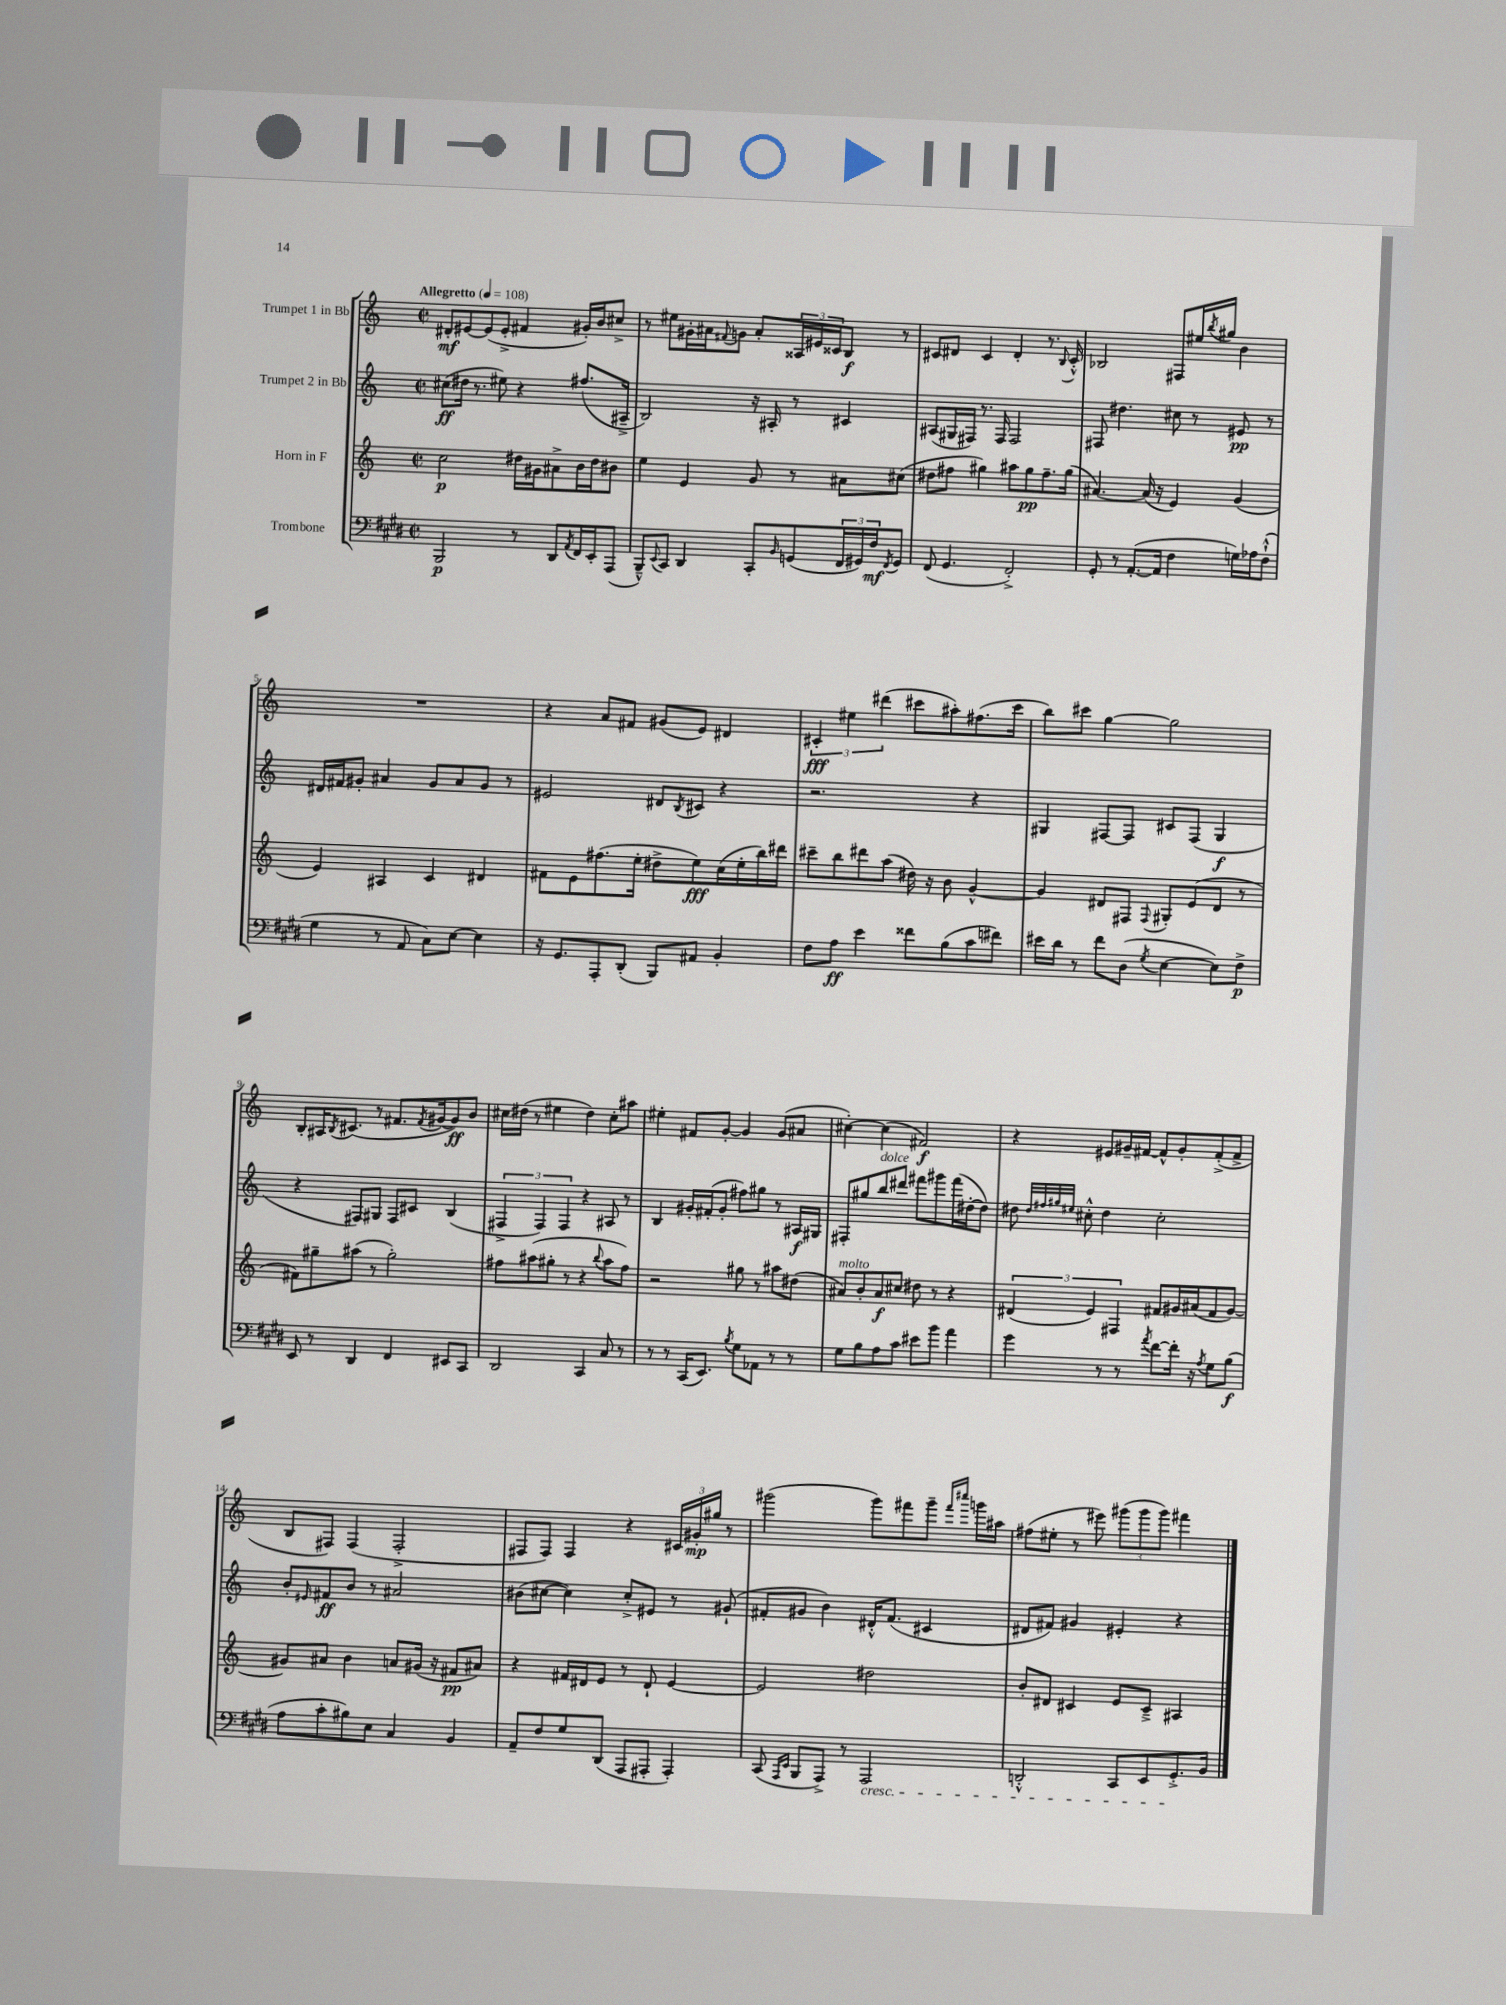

**kern	**kern	**kern	**kern
*staff4	*staff3	*staff2	*staff1
*clefF4	*clefG2	*clefG2	*clefG2
*k[f#c#g#d#]	*k[]	*k[]	*k[]
*M2/2	*M2/2	*M2/2	*M2/2
*met(c|)	*met(c|)	*met(c|)	*met(c|)
*MM108	*MM108	*MM108	*MM108
2BBB/	2cc\	(8cc#\L	8d#'/L
.	.	16dd#\Jk	[8e#/
.	.	8.r	.
.	.	.	(8e#/]
.	.	8ee#\)	8e#'^/J
8r	16dd#\LL	4r	4f#/
.	16g#\J	.	.
8DD#/L	8a#^\	.	.
8qAA/	.	.	.
16FF#/L	16b\L	(8.ff#/L	16g#'/LL)
16EE'/J	16dd#\J	.	16b/J
(8AAA/J	8b#\J	.	8cc#^/J
.	.	16A#~^/Jk	.
=	=	=	=
8BBB~^^/L)	4ee\	2B/)	8r
8qqEE/	.	.	.
8CC#/J	.	.	8ee#\L
4DD#/	4e/	.	16g#'\L
.	.	.	16a#\J
.	.	.	8qqf#/
.	.	.	8g\J
8CC#'/L	8g/	16r	8a#'/L
.	.	16A#'/	.
16qqBB/	.	.	.
(8GG/	8r	8r	24A##/L
.	.	.	24e#/
.	.	.	24c##/J
24FF#/L	8a#\L	4c#/	8B/J
24GG#/)	.	.	.
24F#/J	.	.	.
8qFF#/	.	.	.
8GG#/J	(8cc#\J	.	8r
=	=	=	=
(8FF#/	8dd#\L	(8A#/L	8c#/L
4.GG#/	8ff#\J	16G#/L	8d#/J
.	.	16F#/JJ)	.
.	4gg#\)	8.r	4c#/
.	.	16F#/	.
2FF#'^/)	8aa#\L	2F#/	4d#'/
.	8gg#\	.	.
.	8.ff#~\	.	8.r
.	.	.	8qqB/
.	(16gg#\Jk	.	16c#'^^/
=	=	=	=
8GG#'/	[4.a#/)	8F#/	2B-/
8r	.	4.dd#\	.
([8.AA'/L	.	.	.
.	(16a#/]	.	.
16AA/]Jk	16r	.	.
4F#\	4e/)	8cc#\	8F#/L
.	.	8r	16ee#/L
.	.	.	8qbb/
.	.	.	16gg#/JJ
16G\LL)	(4g/	8e#/	4b\
16A-\J	.	.	.
(8F#`^^\J	.	8r	.
=	=	=	=
4G#\	4e/)	16d#/LL	1r
.	.	16f#/J	.
.	.	8g#'/J	.
8r	4A#/	4a#/	.
8AA/	.	.	.
8C#\L)	4c/	8g#/L	.
[8E\J	.	8a#/	.
4E\]	4d#/	8g#/J	.
.	.	8r	.
=	=	=	=
16r	8f#\L	2e#/	4r
8.GG#/L	.	.	.
.	8e\	.	.
8AAA'/	(8.ff#\	.	8a/L
(8DD#'/J	.	.	8f#/J
.	16ee'\Jk	.	.
8BBB/L)	8dd#^\L	8d#/L	(8g#/L
.	.	8qB/	.
8AA#/J	8ee\)	8c#/J	8e/J)
4BB'/	(16cc\L	4r	4d#/
.	16ee'\	.	.
.	16bb\)	.	.
.	16ddd#\JJ	.	.
=	=	=	=
8F#\L	8ccc#~\L	2.r	6c#'/
8A\J	8bb\	.	.
.	.	.	6ee#\
4e\	8ddd#\	.	.
.	.	.	(6ddd#\
.	(8aa\J	.	.
8f##\L	16dd#\)	.	8ccc#\L
.	16r	.	.
(8B\	8b\	.	8aa#'\)
8c#\	[4g^^/	4r	(8.ff#\
8f#\J)	.	.	.
.	.	.	16ccc#\Jk
=	=	=	=
16e#\LL	4g/]	4G#/	8bb\L)
16d#\JJ	.	.	.
8r	.	.	8ccc#\J
8f#\L	8d#/L	[8F#/L	[4gg\
(8D#\J	8F#/J	8F#/]J	.
8qG#/	8qqF#/	.	.
[4E\	8G#'/L	8c#/L	2gg\]
.	(8e/	(8F#/J	.
8E\]L)	8d#/J	4G#/	.
8F#^\J	8r	.	.
=	=	=	=
8EE/	8f#\L)	4r	8B'/L
8r	8gg#~\	.	16A#/K
.	.	.	8qB/
.	.	.	(8.c#/J
4DD#/	(8aa#\J	8F#/L)	.
.	8r	8G#/J	8r
4FF#/	2gg#'\)	8F#/L	8.f#/L
.	.	8c#/J	.
.	.	.	8qf#/
.	.	.	[16g#/k
8EE#/L	.	(4B/	8g#/])
8CC#/J	.	.	8b/J
=	=	=	=
2DD#/	8ff#\L	6F#^/	16cc#\LL
.	.	.	(16dd#\JJ
.	(8aa#\	.	8r
.	.	6F#/)	.
.	8gg#'\J	.	4ee#\
.	.	6F#/	.
.	8r	.	.
4CC#/	4r	4r	4dd#\)
.	8qqbb/	.	.
8C#/	8aa#\L	8A#/	8cc#'\L
8r	8ff#\J)	8r	8aa#\J
=	=	=	=
8r	2r	4B/	4ee#'\
8r	.	.	.
(16CC#/LK	.	16g#'/LL	8f#/L
8.EE/J)	.	(16f#'/J	.
.	.	8g#'/J	[8g'/J
8qB/	.	.	.
8G#\L	8gg#\	8ff#\L)	4g/]
8AA-\J	8r	8gg#\J	.
8r	8aa#\L	8r	(8g/L
8r	(8dd#\J	16A#/LL	8a#/J
.	.	16G#/JJ	.
=	=	=	=
8G#\L	8a#/L)	8F#'/L	[4cc#'\)
8B\	8b'/	8gg#/	.
8A\	8a#/	8bb/	(4cc#\]
8c#\J	8cc#/J	8ddd#/J	.
8e#\L	8dd#\	8fff#\L	2f#/)
8b\J	8r	8ggg#\	.
4a\	4r	(16fff#\L	.
.	.	[16dd#'\J	.
.	.	8dd#\]J)	.
=	=	=	=
4g#\	(6d#/	8dd#\	4r
.	.	32qqdd#/LLL	.
.	.	32qqff#/	.
.	.	32qqgg#/	.
.	.	32qqee#/JJJ	.
.	.	8cc#'^^\	.
.	6e/)	.	.
8r	.	4dd#\	8e#/L
.	6F#/	.	.
8r	.	.	16g#~/L
.	.	.	[16f#/JJ
8qa/	.	.	.
[8f#\L	8f#/L	2cc#'\	8f#^^/]L
16f#'\]Jk	16g#/L	.	8g#'/
16r	(16a#/J	.	.
8qA/	.	.	.
8G#\L	8f#/	.	(8f#'^/
(8B\J	[8g#/J)	.	8f#^/J
=	=	=	=
8A\L	8g#/]L	8b'/L	8B/L
.	.	16qqe#/	.
8c#'\	8a#/J	8f#/	8F#/J)
8B#\)	4b\	8b/J	(4F#/
8E\J	.	8r	.
4C#/	8a/L	2a#/	2F#'^/
.	(16g#/Jk	.	.
.	16r	.	.
4BB/	8f#/L	.	.
.	8a#/J)	.	.
=	=	=	=
8AA~/L	4r	(8b#\L	8F#/L
8F#/	.	[8cc#\J	8F#/J)
8G#/	16f#/LL	4cc#\])	4F#/
.	16d#/J	.	.
(8DD#/J	8e/J	.	.
8AAA/L	8r	8cc#'^/L	4r
8AAA#'/J	8d#`/	8e#/J	.
4AAA#'/)	[4e/	8r	24c#/LL
.	.	.	24g#'/
.	.	.	24gg#/JJ
.	.	(8g#`/	8r
=	=	=	=
(8CC#/	2e/]	8f#'/L	(2ggg#\
16qqAAA/LL	.	.	.
16qqEE/JJ	.	.	.
8BBB/L	.	8g#/J	.
8AAA^/J)	.	4b\)	.
8r	.	.	.
2AAA/	2dd#\	16d#'^^/LK	8ggg#\L)
.	.	(8.f#/J	.
.	.	.	8fff#\
.	.	4c#/	8ggg#~\J
.	.	.	16qqfff#/LL
.	.	.	16qqcccc#/JJ
.	.	.	16ggg\LL
.	.	.	16aa#\JJ
=	=	=	=
2DD'^^/	8b'/L	8d#/L	(8ff#\L
.	8d#/J	8f#/J)	8ee#'\J
.	4c#/	4g#/	8r
.	.	.	8eee#\)
8CC#/L	8e/L	4e#'/	(12ggg#\L
.	.	.	12ggg#\
8EE/	8c#~^/J	.	.
.	.	.	12ggg#\J)
8.GG#'^/	4A#/	4r	4fff#\
16BB/Jk	.	.	.
==	==	==	==
*-	*-	*-	*-
